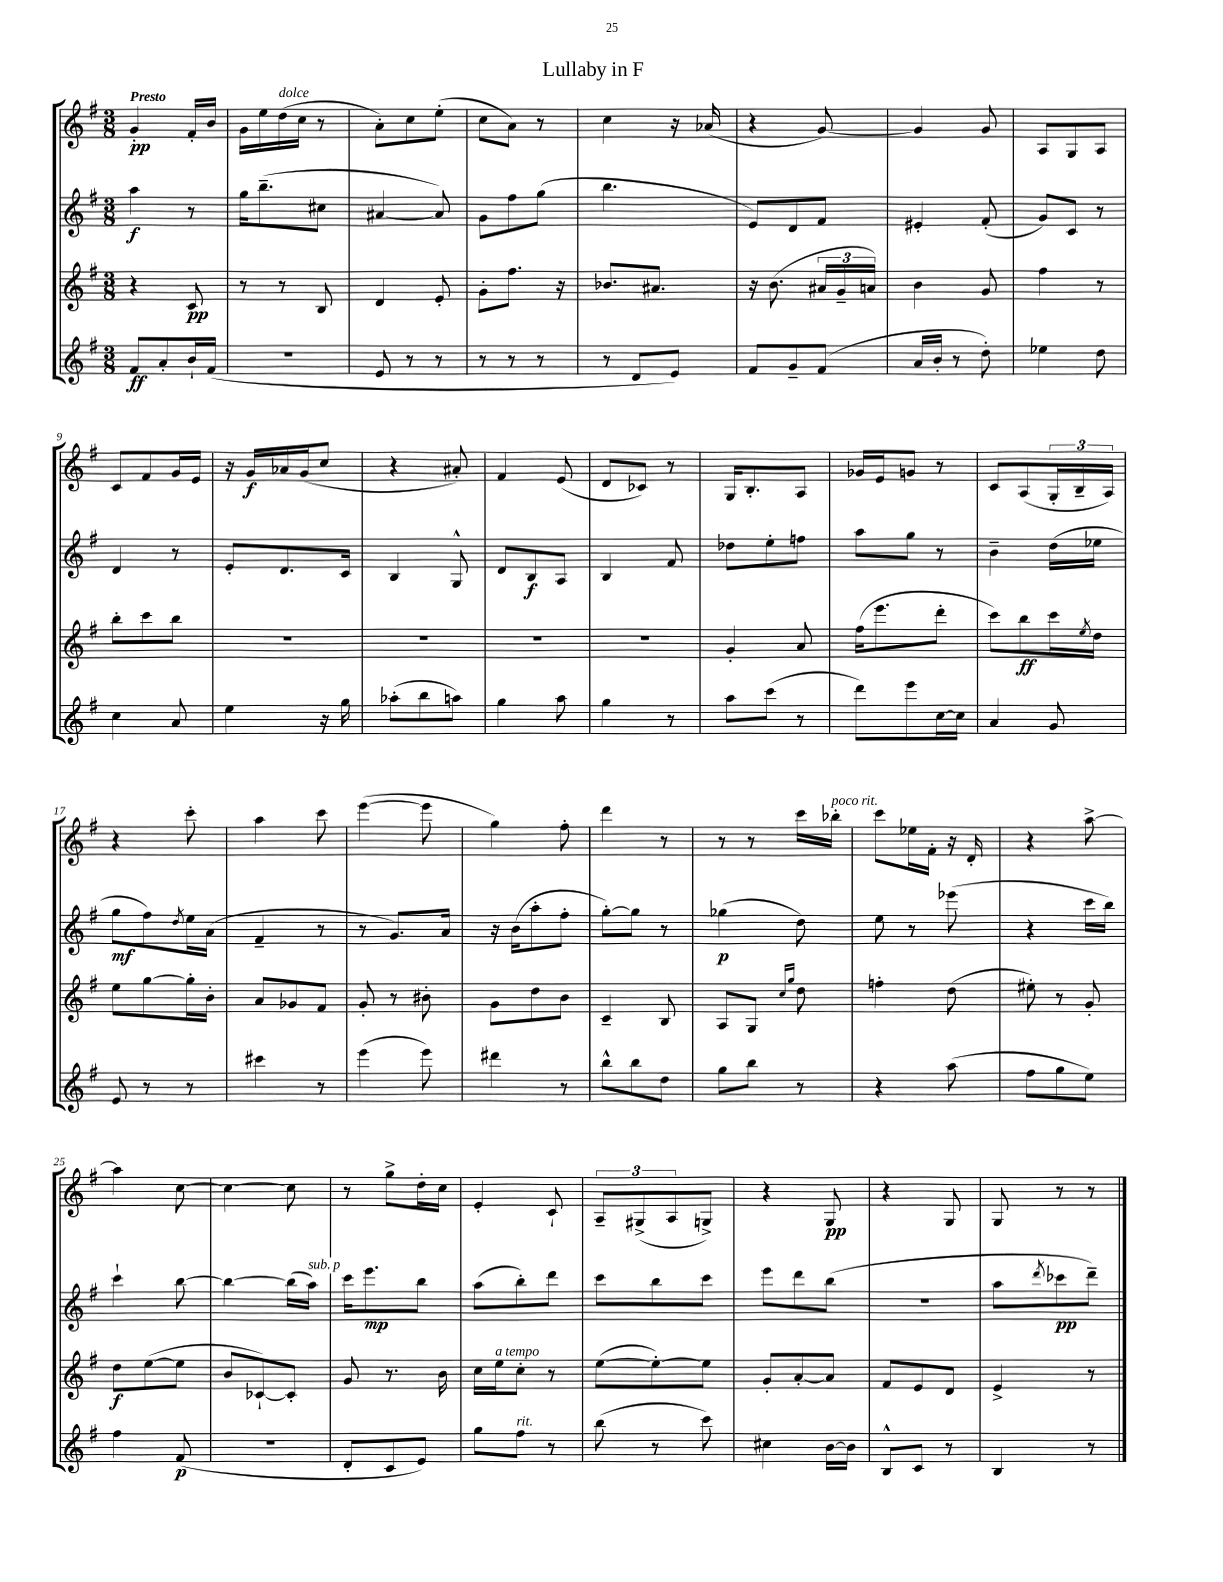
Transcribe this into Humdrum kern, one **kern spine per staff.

**kern	**kern	**kern	**kern
*staff4	*staff3	*staff2	*staff1
*clefG2	*clefG2	*clefG2	*clefG2
*k[f#]	*k[f#]	*k[f#]	*k[f#]
*M3/8	*M3/8	*M3/8	*M3/8
8f#	4r	4aa	4g'
8a'	.	.	.
16b`	8c	8r	16f#'
(16f#	.	.	16b
=	=	=	=
4.r	8r	16gg	16g
.	.	(8.bb~	16ee
.	8r	.	(16dd
.	.	.	16cc
.	8B	8cc#	8r
=	=	=	=
8e	4d	[4a#	8a')
8r	.	.	8cc
8r	8e'	8a#])	(8ee'
=	=	=	=
8r	8g'	8g	8cc
8r	8.ff#	8ff#	8a)
8r	.	(8gg	8r
.	16r	.	.
=	=	=	=
8r	8.b-	4.bb	4cc
8d	.	.	.
.	8.a#	.	.
8e)	.	.	16r
.	.	.	(16a-
=	=	=	=
8f#	16r	8e)	4r
.	(8.b	.	.
8g~	.	8d	.
(8f#	24a#	8f#	[8g)
.	24g~	.	.
.	24a)	.	.
=	=	=	=
16a	4b	4e#'	4g]
16b'	.	.	.
8r	.	.	.
8dd')	8g	(8f#'	8g
=	=	=	=
4ee-	4ff#	8g)	8A
.	.	8c	8G
8dd	8r	8r	8A
=	=	=	=
4cc	8bb'	4d	8c
.	8ccc	.	8f#
8a	8bb	8r	16g
.	.	.	16e
=	=	=	=
4ee	4.r	8e'	16r
.	.	.	16g
.	.	8.d	16a-
.	.	.	(16g
16r	.	.	8cc
16gg	.	16c	.
=	=	=	=
(8aa-'	4.r	4B	4r
8bb	.	.	.
8aa)	.	8G^^	8a#')
=	=	=	=
4gg	4.r	8d	4f#
.	.	8B	.
8aa	.	8A	(8e
=	=	=	=
4gg	4.r	4B	8d
.	.	.	8c-)
8r	.	8f#	8r
=	=	=	=
8aa	4g'	8dd-	16G
.	.	.	8.B'
(8ccc	.	8ee'	.
8r	8a	8ff	8A
=	=	=	=
8ddd)	(16ff#	8aa	16g-
.	8.eee	.	16e
8eee	.	8gg	8g
[16cc	8ddd'	8r	8r
16cc]	.	.	.
=	=	=	=
4a	8ccc)	4b~	8c
.	8bb	.	(8A
8g	16ccc	(16dd	24G'
.	.	.	24B~
.	8qee	.	.
.	16dd	16ee-	.
.	.	.	24A)
=	=	=	=
8e	8ee	8gg	4r
8r	[8gg	8ff#)	.
.	.	8qdd	.
8r	16gg']	16ee	8ccc'
.	16b'	(16a	.
=	=	=	=
4ccc#	8a	4f#~	4aa
.	8g-	.	.
8r	8f#	8r	8ccc
=	=	=	=
(4eee	8g'	8r	([4eee
.	8r	8.g)	.
8eee)	8b#'	.	8eee]
.	.	16a	.
=	=	=	=
4ddd#	8g	16r	4gg)
.	.	(16b	.
.	8dd	8aa'	.
8r	8b	8ff#'	8ff#'
=	=	=	=
8bb^^	4c~	[8gg')	4ddd
8bb	.	8gg]	.
8dd	8B	8r	8r
=	=	=	=
8gg	8A	(4gg-	8r
8bb	8G	.	8r
.	16qqcc	.	.
.	16qqgg	.	.
8r	8dd	8dd)	16ccc
.	.	.	16bb-'
=	=	=	=
4r	4ff'	8ee	8ccc
.	.	8r	16ee-
.	.	.	16f#'
(8aa	(8dd	(8eee-	16r
.	.	.	16d'
=	=	=	=
8ff#	8ee#')	4r	4r
8gg	8r	.	.
8ee)	8g'	16ccc	[8aa^
.	.	16bb)	.
=	=	=	=
4ff#	8dd	4ccc`	4aa]
.	([8ee	.	.
(8f#	8ee]	[8bb	[8cc
=	=	=	=
4.r	8b	4bb_	4cc_
.	[8c-`)	.	.
.	8c-']	(16bb]	8cc]
.	.	16aa)	.
=	=	=	=
8d'	8g	16ccc	8r
.	.	8.eee	.
8c	8.r	.	8gg^
8e)	.	8bb	16dd'
.	16b	.	16cc
=	=	=	=
8gg	16cc	(8aa	4e'
.	16ee	.	.
8ff#	8cc'	8bb')	.
8r	8r	8ddd	8c`
=	=	=	=
(8bb	([8ee	8ccc	12A~
.	.	.	(12G#^
8r	8ee'_)	8bb	.
.	.	.	12A
8ccc)	8ee]	8ccc	8G^)
=	=	=	=
4cc#	8g'	8eee	4r
.	[8a'	8ddd	.
[16b	8a]	(8bb	8G
16b]	.	.	.
=	=	=	=
8B^^	8f#	4.r	4r
8c	8e	.	.
8r	8d	.	8G
=	=	=	=
4B	4e^	8aa	8G
.	.	8qddd	.
.	.	8ccc-	8r
8r	8r	8ddd~)	8r
==	==	==	==
*-	*-	*-	*-
